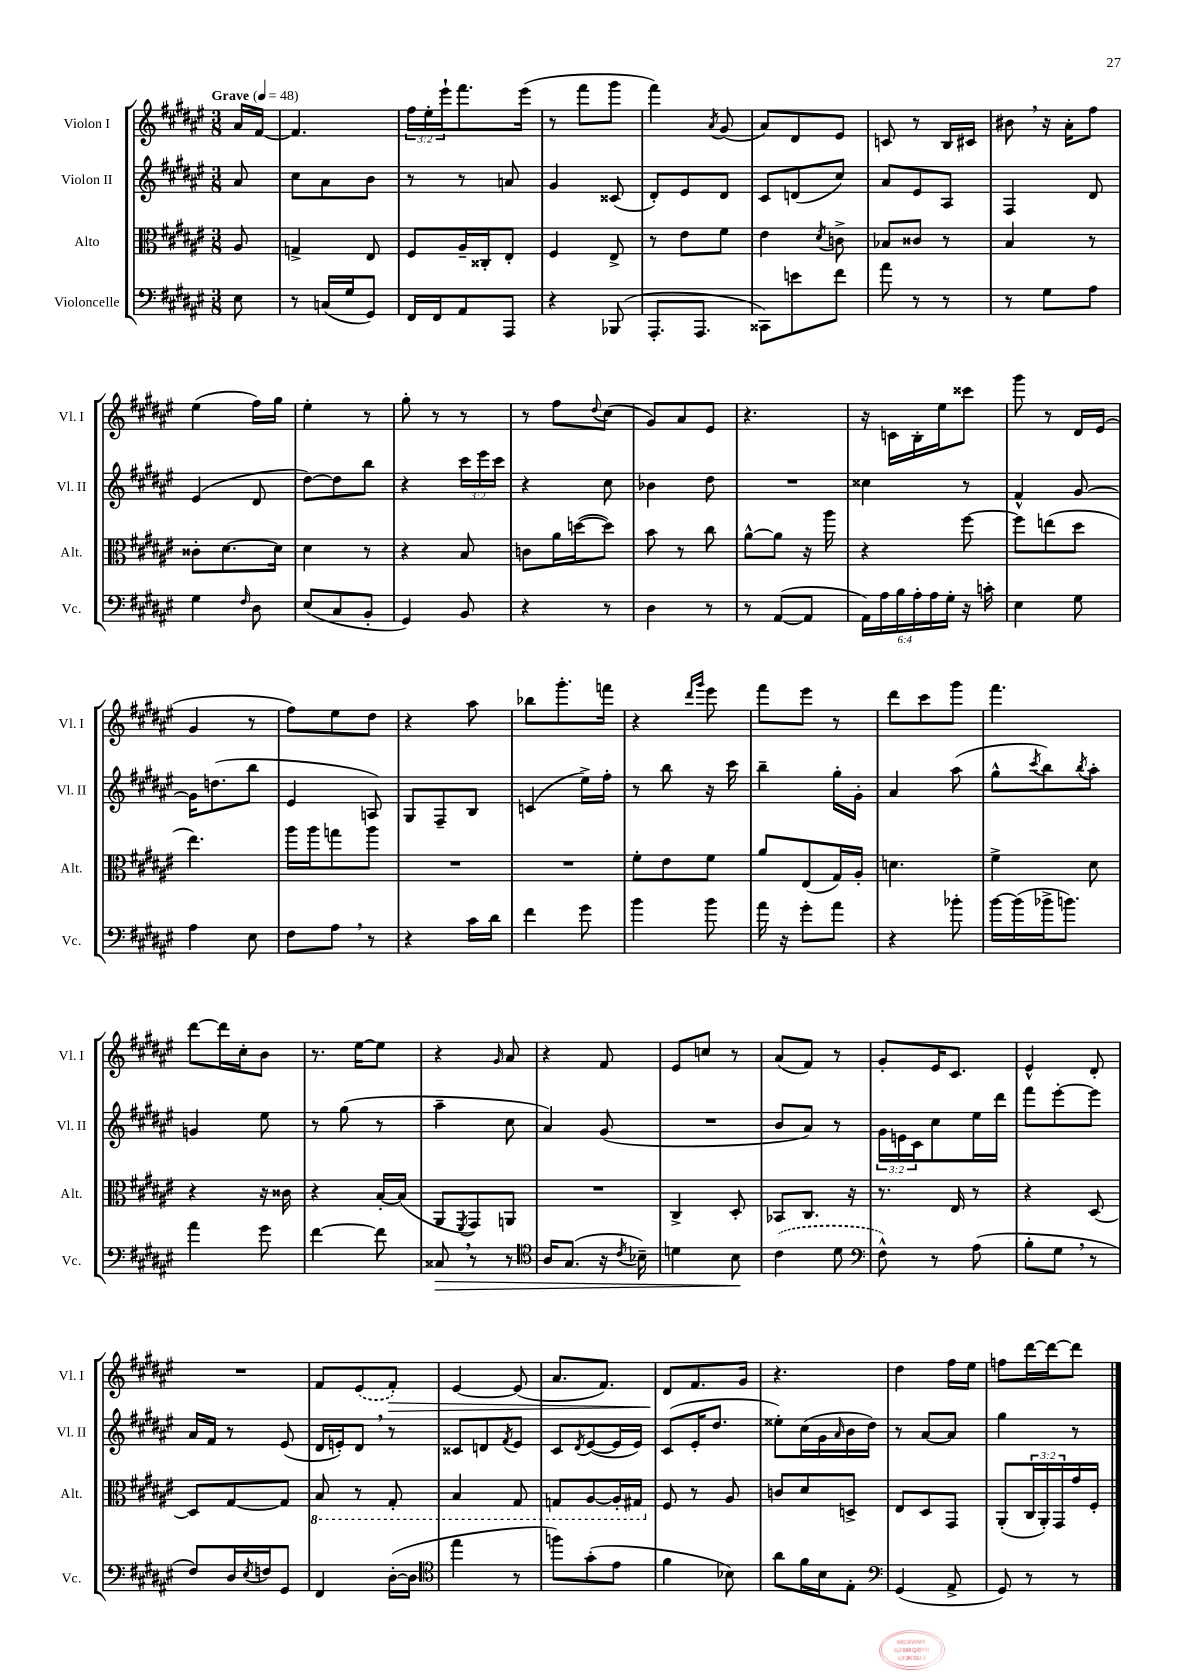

**kern	**kern	**kern	**kern
*staff4	*staff3	*staff2	*staff1
*clefF4	*clefC3	*clefG2	*clefG2
*k[f#c#g#d#a#e#]	*k[f#c#g#d#a#e#]	*k[f#c#g#d#a#e#]	*k[f#c#g#d#a#e#]
*M3/8	*M3/8	*M3/8	*M3/8
*MM48	*MM48	*MM48	*MM48
8E#\	8A#/	8a#/	16a#/LL
.	.	.	[16f#/JJ
=	=	=	=
8r	4G^/	8cc#\L	4.f#/]
(16C/LL	.	8a#\	.
16G#/J	.	.	.
8GG#/J)	8E#/	8b\J	.
=	=	=	=
16FF#/LL	8F#/L	8r	24ff#\LL
.	.	.	24ee#'\
16FF#/J	.	.	.
.	.	.	24eee#`\J
8AA#/	16A#~/L	8r	8.fff#\
.	16C##'/J	.	.
8AAA#/J	8E#'/J	8a/	.
.	.	.	(16eee#\Jk
=	=	=	=
4r	4F#/	4g#/	8r
.	.	.	8fff#\L
(8BBB-/	8E#^/	(8c##/	8ggg#\J
=	=	=	=
8.AAA#'/L	8r	8d#'/L)	4fff#\)
.	8e#\L	8e#/	.
8.AAA#/J	.	.	.
.	.	.	8qa#/
.	8f#\J	8d#/J	(8g#/
=	=	=	=
8CC##\L)	4e#\	8c#/L	8a#/L)
8e\	.	(8d/	8d#/
.	8qd#/	.	.
8f#\J	8c^\	8cc#/J)	8e#/J
=	=	=	=
8a#\	8B-/L	8a#/L	8c/
8r	8c##/J	8e#/	8r
8r	8r	8A#/J	16B/LL
.	.	.	16c#/JJ
=	=	=	=
8r	4B/	4F#/	8b#\
8G#\L	.	.	16r
.	.	.	16a#'\LK
8A#\J	8r	8d#/	8ff#\J
=	=	=	=
4G#\	8c##'\L	(4e#/	(4ee#\
.	[8.d#\	.	.
16qqF#/	.	.	.
8D#\	.	8d#/	16ff#\LL)
.	16d#\]Jk	.	16gg#\JJ
=	=	=	=
(8E#/L	4d#\	[8dd#\L)	4ee#'\
8C#/	.	8dd#\]	.
8BB'/J	8r	8bb\J	8r
=	=	=	=
4GG#/)	4r	4r	8gg#'\
.	.	.	8r
8BB/	8B/	24ccc#\LL	8r
.	.	24eee#\	.
.	.	24ccc#\JJ	.
=	=	=	=
4r	8c\L	4r	8r
.	16a#\L	.	8ff#\L
.	([16dd\J	.	.
.	.	.	8qqdd#/
8r	8dd\]J)	8cc#\	(8cc#\J
=	=	=	=
4D#\	8b\	4b-\	8g#/L)
.	8r	.	8a#/
8r	8cc#\	8dd#\	8e#/J
=	=	=	=
8r	[8a#^^\L	4.r	4.r
([8AA#/L	8a#\]J	.	.
8AA#/]J	16r	.	.
.	16aa#\	.	.
=	=	=	=
24AA#\LL)	4r	4cc##\	16r
24A#\	.	.	.
.	.	.	16c\LL
24B\	.	.	.
24A#'\	.	.	16B'\
24A#\	.	.	.
.	.	.	16ee#\J
24G#'\JJ	.	.	.
16r	[8ff#\	8r	8ccc##\J
16c'\	.	.	.
=	=	=	=
4E#\	8ff#\]L	4f#^^/	8ggg#\
.	(8ee\	.	8r
8G#\	8dd#\J	[8g#/	16d#/LL
.	.	.	(16e#/JJ
=	=	=	=
4A#\	4.ee#\)	16g#\]LK	4g#/
.	.	(8.dd\	.
8E#\	.	8bb\J	8r
=	=	=	=
8F#\L	16aa#\LL	4e#/	8ff#\L)
.	16aa#\J	.	.
8A#\J	8gg\	.	8ee#\
8r	8aa#\J	8A/)	8dd#\J
=	=	=	=
4r	4.r	8G#/L	4r
.	.	8F#~/	.
16c#\LL	.	8B/J	8aa#\
16d#\JJ	.	.	.
=	=	=	=
4f#\	4.r	(4c/	8bb-\L
.	.	.	8.ggg#'\
8g#\	.	16ee#^\LL)	.
.	.	16ff#'\JJ	16fff\Jk
=	=	=	=
4b\	8f#'\L	8r	4r
.	8e#\	8bb\	.
.	.	.	16qqddd#/LL
.	.	.	16qqggg#/JJ
8b\	8f#\J	16r	8eee#\
.	.	16ccc#\	.
=	=	=	=
16a#\	8a#/L	4bb~\	8fff#\L
16r	.	.	.
8g#'\L	(8E#/	.	8eee#\J
8a#\J	16G#/L)	16gg#'\LL	8r
.	16A#'/JJ	16g#'\JJ	.
=	=	=	=
4r	4.d\	4a#/	8ddd#\L
.	.	.	8ccc#\
8b-'\	.	(8aa#\	8ggg#\J
=	=	=	=
[16b\LL	4f#^\	8gg#^^\L	4.fff#\
(16b\]	.	.	.
.	.	8qccc#/	.
16b-^\J	.	8bb\)	.
8.b\J)	.	.	.
.	.	8qbb/	.
.	8d#\	8aa#'\J	.
=	=	=	=
4a#\	4r	4g/	[8ddd#\L
.	.	.	16ddd#\]L
.	.	.	16cc#'\J
8g#\	16r	8ee#\	8b\J
.	16c##\	.	.
=	=	=	=
[4f#\	4r	8r	8.r
.	.	(8gg#\	.
.	.	.	[16ee#\LK
8f#\]	[16B'/LL	8r	8ee#\]J
.	(16B/]JJ	.	.
=	=	=	=
8C##/	8AA#/L	4aa#~\	4r
.	8qFF#/	.	.
8r	8GG#/)	.	.
.	.	.	16qqg#/
8r	8AA/J	8cc#\	8a#/
=	=	=	=
*clefC4	*	*	*
16A#/LK	4.r	4a#/)	4r
(8.G#/J	.	.	.
16r	.	(8g#/	8f#/
8qc#/	.	.	.
16B-~\)	.	.	.
=	=	=	=
4d\	4C#^/	4.r	8e#/L
.	.	.	8cc/J
8B\	8D#'/	.	8r
=	=	=	=
(4c#\	8BB-/L	8b/L	(8a#/L
.	8.C#/J	8a#/J)	8f#/J)
8d#\	.	8r	8r
.	16r	.	.
=	=	=	=
*clefF4	*	*	*
8F#^^\)	8.r	24g#\LL	8g#'/L
.	.	24e\	.
.	.	24c#\J	.
8r	.	8cc#\	16e#/K
.	16E#/	.	8.c#/J
(8A#\	8r	16ee#\L	.
.	.	16ddd#\JJ	.
=	=	=	=
8B'\L	4r	8fff#\L	4e#^^/
8G#\J	.	[8eee#'\	.
8r	[8D#/	8eee#\]J	8d#'/
=	=	=	=
8F#/L)	8D#/]L	16a#/LL	4.r
.	.	16f#/JJ	.
16D#/L	[8G#/	8r	.
8qE#/	.	.	.
16F/J	.	.	.
8GG#/J	8G#/]J	(8e#/	.
=	=	=	=
4FF#/	8BB/	16d#/LL	8f#/L
.	.	16e'/J)	.
.	8r	8d#/J	(8e#/
([16D#'\LL	8GG#'/	8r	8f#'/J)
16D#\]JJ	.	.	.
=	=	=	=
*clefC4	*	*	*
4ee#\	4BB/	8c##/L	[4e#/
.	.	8d/	.
.	.	8qf#/	.
8r	8GG#/	8e#/J	(8e#/]
=	=	=	=
8ff\L)	8GG/L	8c#/L	8.a#/L
.	.	8qd#/	.
(8g#'\	[8AA#/	([8e#/	.
.	.	.	8.f#/J)
8e#\J	16AA#'/]L	16e#/]L	.
.	16GG#/JJ	16e#/JJ)	.
=	=	=	=
4f#\	8F#/	(8c#/L	8d#/L
.	8r	16e#'/K	8.f#/
.	.	8.dd#/J	.
8B-\)	8A#/	.	.
.	.	.	16g#/Jk
=	=	=	=
8a#\L	8c/L	8ee##'\L)	4.r
16f#\L	8d#/	(16cc#\L	.
16B\J	.	16g#\	.
.	.	16qqa#/	.
8E#'\J	8D^/J	16b\	.
.	.	16dd#\JJ)	.
=	=	=	=
*clefF4	*	*	*
(4GG#/	8E#/L	8r	4dd#\
.	8D#/	[8a#/L	.
8AA#^/	8GG#/J	8a#/]J	16ff#\LL
.	.	.	16ee#\JJ
=	=	=	=
8GG#/)	(8AA#'/L	4gg#\	8ff\L
8r	24C#/L	.	[16ddd#\L
.	24AA#'/)	.	.
.	.	.	16ddd#\_J
.	24GG#/	.	.
8r	16g#/	8r	8ddd#\]J
.	16F#'/JJ	.	.
==	==	==	==
*-	*-	*-	*-
